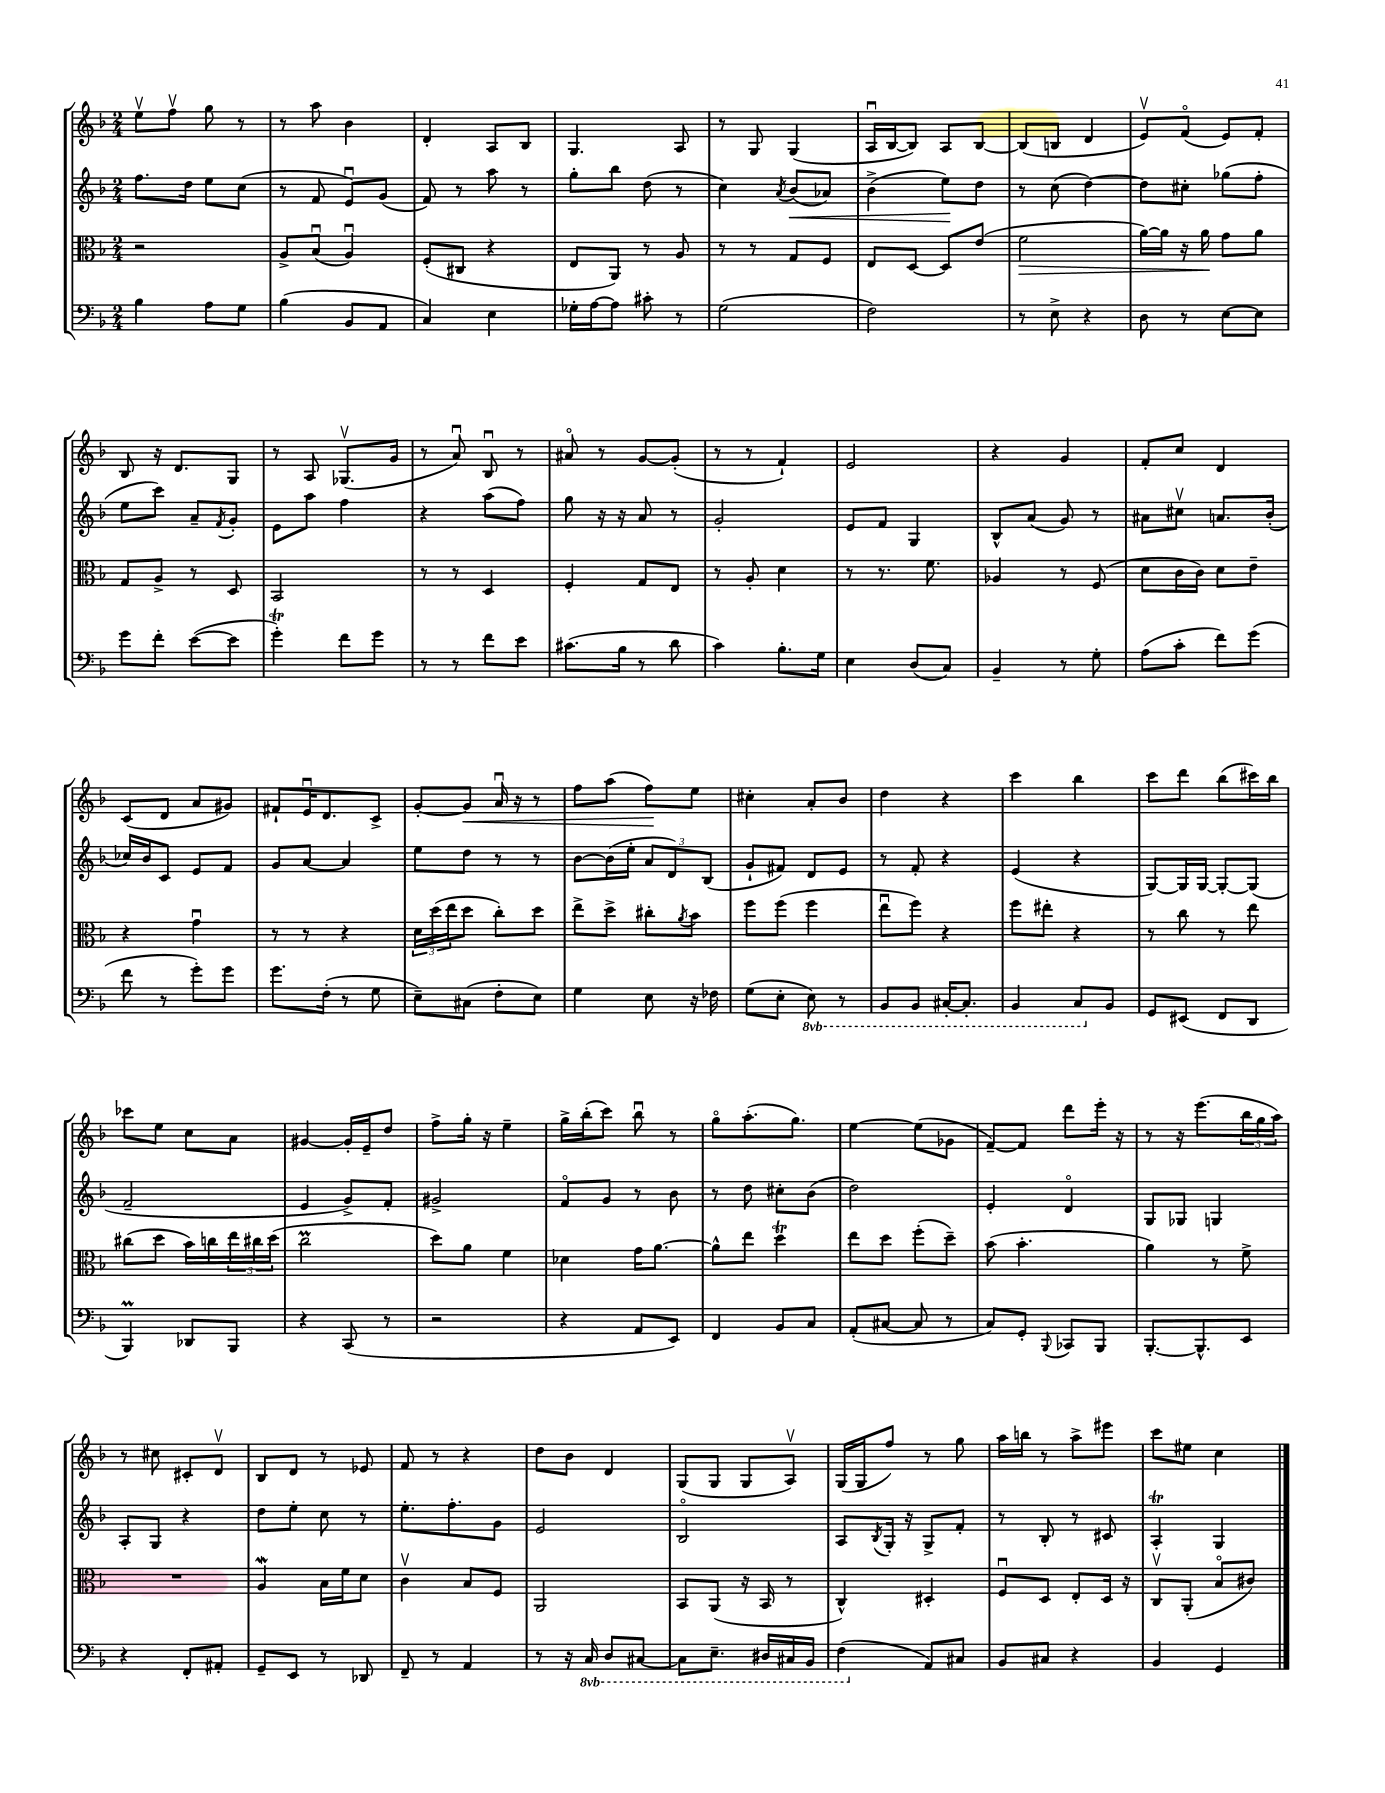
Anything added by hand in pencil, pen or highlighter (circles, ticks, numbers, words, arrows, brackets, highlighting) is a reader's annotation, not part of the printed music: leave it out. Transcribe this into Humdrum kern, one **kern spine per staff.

**kern	**kern	**kern	**kern
*staff4	*staff3	*staff2	*staff1
*clefF4	*clefC3	*clefG2	*clefG2
*k[b-]	*k[b-]	*k[b-]	*k[b-]
*M2/4	*M2/4	*M2/4	*M2/4
4B-\	2r	8.ff\L	8eev\L
.	.	.	8ffv\J
.	.	16dd\Jk	.
8A\L	.	8ee\L	8gg\
8G\J	.	(8cc\J	8r
=	=	=	=
(4B-\	8A^/L	8r	8r
.	(8B-u/J	8f/	8aa\
8BB-/L	4Au/)	8eu/L)	4b-\
8AA/J	.	(8g/J	.
=	=	=	=
4C/)	(8F'/L	8f/)	4d'/
.	8C#/J	8r	.
4E\	4r	8aa\	8A/L
.	.	8r	8B-/J
=	=	=	=
16G-'\LL	8E/L	8gg'\L	4.G/
[16A\J	.	.	.
8A\]J	8AA/J)	8bb-\J	.
8c#'\	8r	(8dd\	.
8r	8A/	8r	8A/
=	=	=	=
(2G\	8r	4cc\)	8r
.	8r	.	8G/
.	.	8qa/	.
.	8G/L	(8b-/L	(4G/
.	8F/J	8a-/J)	.
=	=	=	=
2F\)	8E/L	(4b-^\	16Au/LL
.	.	.	[16B-/J
.	[8D/J	.	8B-/]J)
.	8D/]L	8ee\L)	8A/L
.	(8e/J	8dd\J	[8B-/J
=	=	=	=
8r	2f\	8r	(8B-/]L
8E^\	.	(8cc\	8B/J
4r	.	[4dd\)	4d/
=	=	=	=
8D\	[16a\LL)	8dd\]L	8ev/L)
.	16a\]JJ	.	.
8r	16r	8cc#'\J	(8fo/J
.	16a\	.	.
[8E\L	8g\L	(8gg-\L	8e/L)
8E\]J	8a\J	8ff'\J	8f'/J
=	=	=	=
8g\L	8G/L	8ee\L	8B-/
8f'\J	8A^/J	8ccc\J)	16r
.	.	.	8.d/L
([8e\L	8r	8a~/L	.
.	.	8qf/	.
8e\]J	8D/	8g'/J	8G/J
=	=	=	=
4g'\)	2BB-/	8e\L	8r
.	.	8aa\J	8A/
8f\L	.	4ff\	(8.G-v/L
8g\J	.	.	.
.	.	.	16g/Jk
=	=	=	=
8r	8r	4r	8r
8r	8r	.	8au/)
8f\L	4D/	(8aa\L	8B-u/
8e\J	.	8ff\J)	8r
=	=	=	=
(8.c#\L	4F'/	8gg\	8a#o/
.	.	16r	8r
16B-\Jk	.	16r	.
8r	8G/L	8a/	[8g/L
8d\	8E/J	8r	(8g'/]J
=	=	=	=
4c\)	8r	2g'/	8r
.	8A'/	.	8r
8.B-'\L	4d\	.	4f`/)
16G\Jk	.	.	.
=	=	=	=
4E\	8r	8e/L	2e/
.	8.r	8f/J	.
(8D/L	.	4G/	.
.	8.f\	.	.
8C/J)	.	.	.
=	=	=	=
4BB-~/	4A-/	8B-^^/L	4r
.	.	(8a/J	.
8r	8r	8g/)	4g/
8G'\	(8F/	8r	.
=	=	=	=
(8A\L	8d\L	8a#\L	8f'/L
8c'\J	16c\L	8cc#v\J	8cc/J
.	16c\JJ)	.	.
8f\L)	8d\L	8.a/L	4d/
(8g\J	8e~\J	.	.
.	.	(16b-'/Jk	.
=	=	=	=
8f\	4r	16cc-/LL)	(8c/L
.	.	16b-/J	.
8r	.	8c/J	8d/J
8g'\L)	4gu\	8e/L	8a/L
8g\J	.	8f/J	8g#/J)
=	=	=	=
8.g\L	8r	8g/L	8f#`/L
.	8r	[8a/J	16eu/K
(16F'\Jk	.	.	8.d/
8r	4r	4a/]	.
8G\	.	.	8c^/J
=	=	=	=
8E~\L)	24d\LL	8ee\L	[8g'/L
.	(24dd\	.	.
.	24ee\J	.	.
(8C#\J	8dd\J	8dd\J	8g/]J
8F'\L	8cc'\L)	8r	16au/
.	.	.	16r
8E\J)	8dd\J	8r	8r
=	=	=	=
4G\	8ee^\L	[8b-\L	8ff\L
.	8dd^\J	(16b-\]L	(8aa\J
.	.	16ee'\JJ	.
8E\	8cc#'\L	12a/L	8ff\L)
.	.	12d/)	.
.	8qa/	.	.
16r	8b-\J	.	8ee\J
.	.	(12B-/J	.
16F-\	.	.	.
=	=	=	=
(8G\L	8ff\L	8g`/L	4cc#'\
8E'\J	(8ff\J	8f#/J)	.
8EE\)	4ff\	8d/L	8a'/L
8r	.	8e/J	8b-/J
=	=	=	=
8BBB-/L	8eeu\L	8r	4dd\
8BBB-/J	8ff\J)	8f'/	.
[16CC#'/LK	4r	4r	4r
8.CC#'/]J	.	.	.
=	=	=	=
4BBB-/	8ff\L	(4e/	4ccc\
.	8ee#'\J	.	.
8CC/L	4r	4r	4bb-\
8BB-/J	.	.	.
=	=	=	=
8GG/L	8r	[8G/L)	8ccc\L
(8EE#/J	8cc\	16G/]L	8ddd\J
.	.	[16G/JJ	.
8FF/L	8r	8G'/_L	(8bb-\L
8DD/J	8ee\	(8G/]J	16ccc#\L)
.	.	.	16bb-\JJ
=	=	=	=
4BBB-/)	(8cc#\L	2f~/	8ccc-\L
.	8dd\J	.	8ee\J
8DD-/L	16b-\LL)	.	8cc\L
.	16cc\	.	.
8BBB-/J	24ee\	.	8a\J
.	24cc#\	.	.
.	(24dd\JJ	.	.
=	=	=	=
4r	2cc\	4e/	[4g#/
(8CC/	.	8g^/L)	16g#'/]LL
.	.	.	16e~/J
8r	.	8f'/J	8dd/J
=	=	=	=
2r	8dd\L)	2g#^/	8ff^\L
.	8a\J	.	16gg'\Jk
.	.	.	16r
.	4f\	.	4ee~\
=	=	=	=
4r	4d-\	8fo/L	16gg^\LL
.	.	.	(16bb-'\J
.	.	8g/J	8ccc\J)
8AA/L	16g\LK	8r	8bb-u\
.	[8.a\J	.	.
8EE/J)	.	8b-\	8r
=	=	=	=
4FF/	8a^^\]L	8r	8ggo\L
.	8ee\J	8dd\	(8.aa'\
8BB-/L	4dd\	8cc#'\L	.
.	.	.	8.gg\J)
8C/J	.	(8b-\J	.
=	=	=	=
(8AA'/L	8ee\L	2dd\)	[4ee\
[8C#/J	8dd\J	.	.
8C#/]	(8ff'\L	.	(8ee\]L
8r	8dd~\J)	.	8g-\J
=	=	=	=
8C/L)	(8b-\	4e'/	[8f~/L)
8GG'/J	4.b-'\	.	8f/]J
8qqBBB-/	.	.	.
8CC-/L	.	4do/	8ddd\L
8BBB-/J	.	.	16eee'\Jk
.	.	.	16r
=	=	=	=
[8.BBB-'/L	4a\)	8G/L	8r
.	.	8G-/J	16r
8.BBB-^^/]	.	.	(8.eee\L
.	8r	4G/	.
8EE/J	8f^\	.	24bb-\L
.	.	.	24gg\
.	.	.	24aa\JJ)
=	=	=	=
4r	2r	8A'/L	8r
.	.	8G/J	8cc#\
8FF'/L	.	4r	8c#'/L
8AA#'/J	.	.	8dv/J
=	=	=	=
8GG~/L	4A/	8dd\L	8B-/L
8EE/J	.	8ee'\J	8d/J
8r	16B-\LL	8cc\	8r
.	16f\J	.	.
8DD-/	8d\J	8r	8e-/
=	=	=	=
8FF~/	4cv\	8.ee'\L	8f/
8r	.	.	8r
.	.	8.ff'\	.
4AA/	8B-/L	.	4r
.	8F/J	8g\J	.
=	=	=	=
8r	2AA/	2e/	8dd\L
16r	.	.	8b-\J
16CC/	.	.	.
8DD/L	.	.	4d/
[8CC#/J	.	.	.
=	=	=	=
8CC#\]L	8BB-/L	2B-o/	(8G/L
8.EE~\J	(8AA/J	.	8G/J
.	16r	.	8G/L
16DD#/LL	16BB-/	.	.
16CC#/	8r	.	8Av/J)
16BBB-/JJ	.	.	.
=	=	=	=
(4FF\	4C^^/)	8A/L	(16G/LL
.	.	.	16G/J
.	.	8qB-/	.
.	.	16G'/Jk	8ff/J)
.	.	16r	.
8AA/L)	4D#'/	8G^/L	8r
8C#/J	.	8f'/J	8gg\
=	=	=	=
8BB-/L	8Fu/L	8r	16aa\LL
.	.	.	16bb\JJ
8C#/J	8D/J	8B-'/	8r
4r	8E'/L	8r	8aa^\L
.	16D/Jk	8c#/	8eee#\J
.	16r	.	.
=	=	=	=
4BB-/	8Cv/L	4A'/	8ccc\L
.	(8AA'/J	.	8ee#\J
4GG/	8B-o/L	4G/	4cc\
.	8c#/J)	.	.
==	==	==	==
*-	*-	*-	*-
